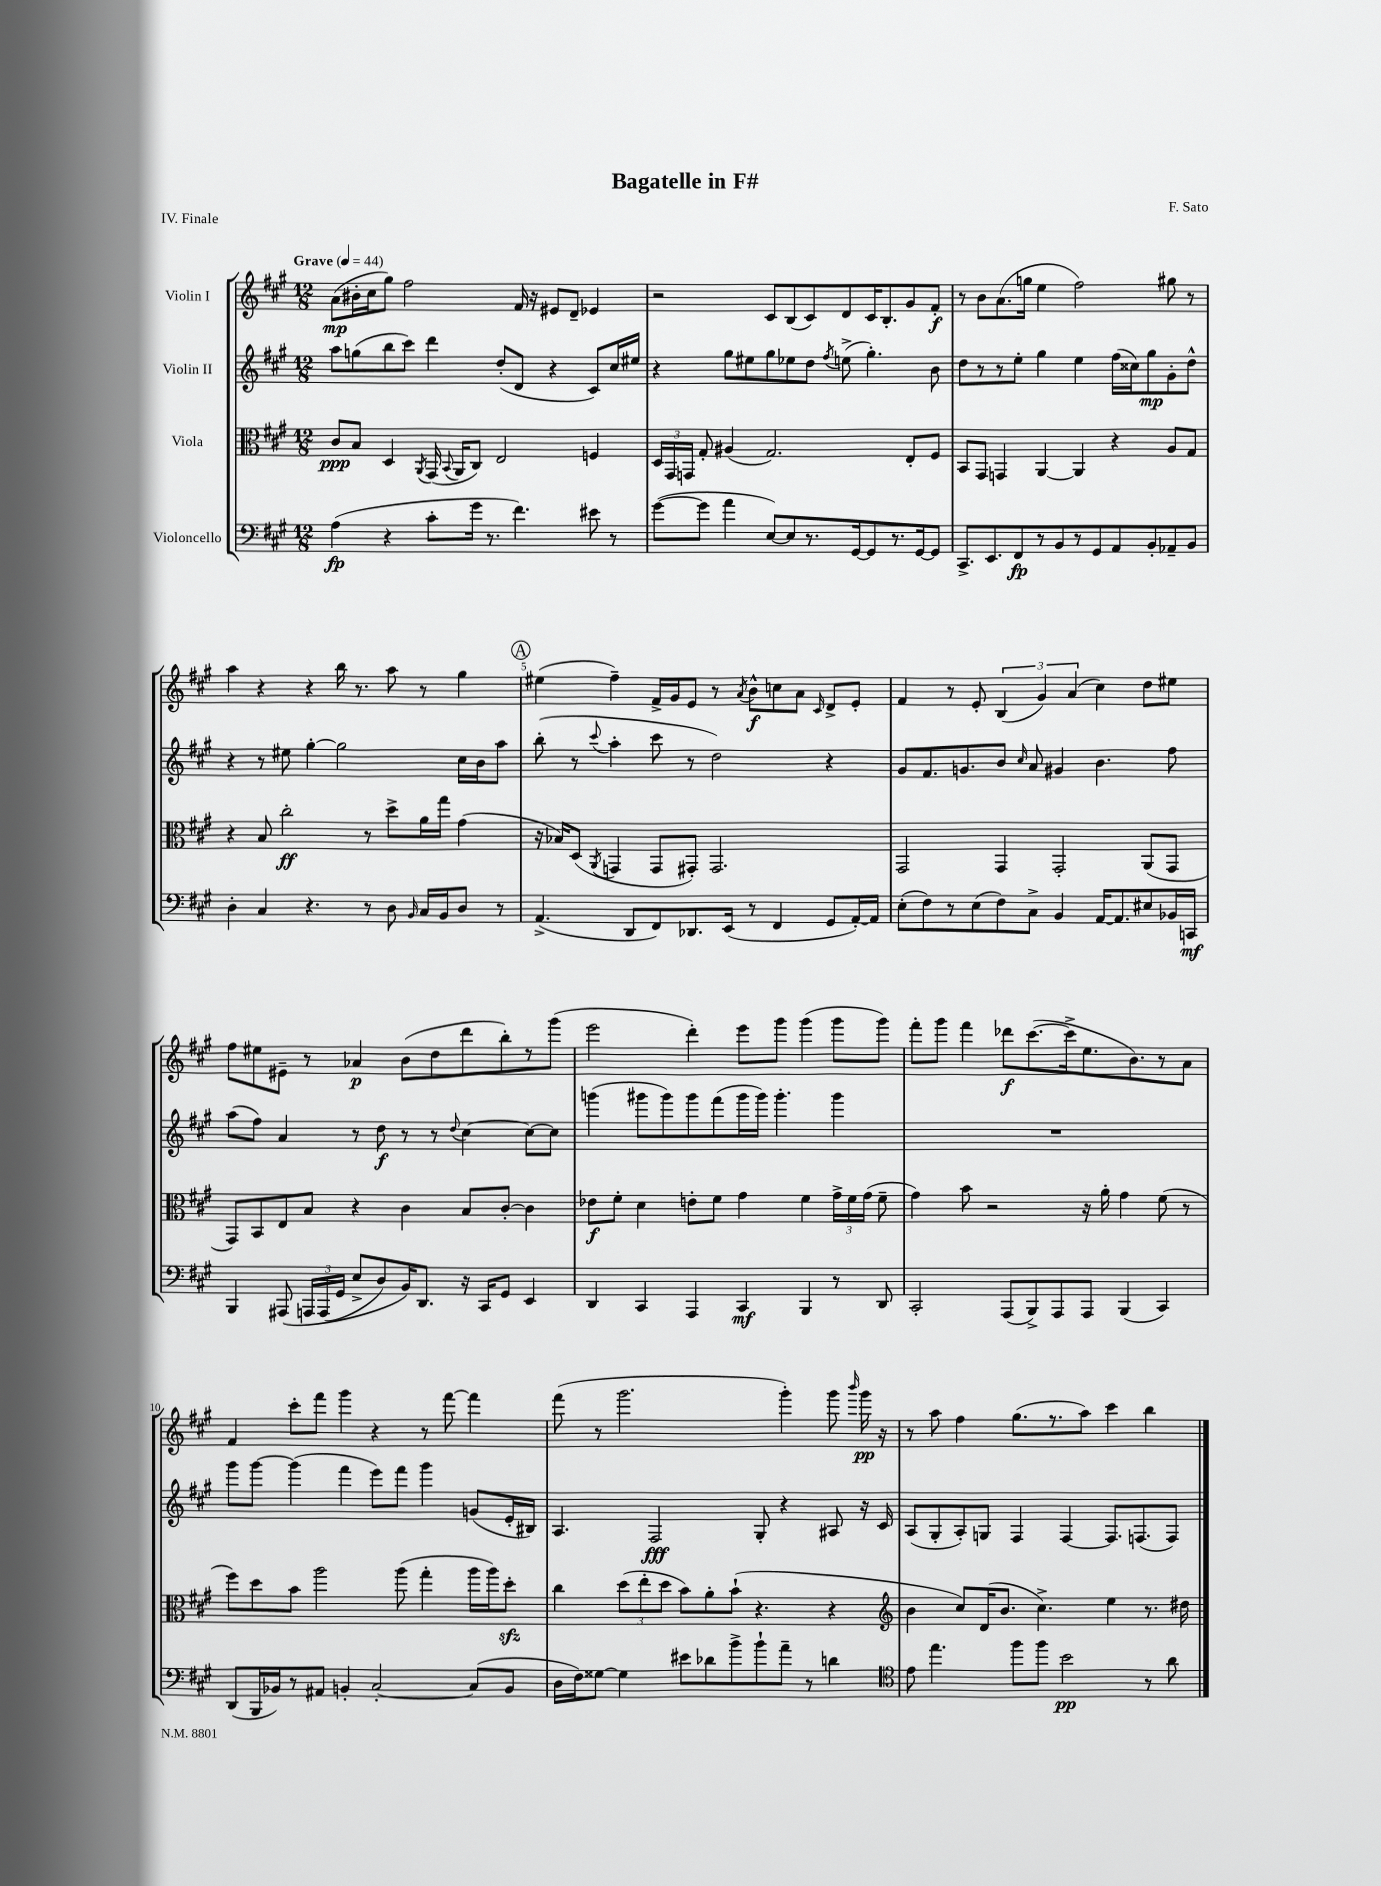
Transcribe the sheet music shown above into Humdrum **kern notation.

**kern	**kern	**kern	**kern
*staff4	*staff3	*staff2	*staff1
*clefF4	*clefC3	*clefG2	*clefG2
*k[f#c#g#]	*k[f#c#g#]	*k[f#c#g#]	*k[f#c#g#]
*M12/8	*M12/8	*M12/8	*M12/8
*MM44	*MM44	*MM44	*MM44
(4A	8c#	8aa	(8a
.	8B	(8gg	16b#'
.	.	.	16cc#
4r	4D	8bb	8gg#)
.	.	8ccc#)	2ff#
.	8qAA	.	.
8c#'	(16GG#	4ddd	.
.	8qqBB	.	.
.	16AA	.	.
16g#	8C#)	.	.
8.r	.	.	.
.	2E	(8dd'	.
4.f#)	.	8d	16f#
.	.	.	16r
.	.	4r	8e#
.	.	.	8d~
8e#	4F	8c#)	4e-
8r	.	16cc#	.
.	.	16ee#	.
=	=	=	=
([8g#	24D	4r	2r
.	24GG#	.	.
.	24GG	.	.
8g#]	8G#'	.	.
4a	(4A#	8gg#	.
.	.	8ee#	.
[8E)	2.G#)	8gg#	8c#
8E]	.	8ee-	(8B
8.r	.	8dd	8c#)
.	.	8qff#	.
.	.	(8ee^	8d
[16GG#	.	.	.
8GG#]	.	4.gg#')	16c#
.	.	.	8.B'
8.r	.	.	.
.	8E'	.	8g#
[16GG#	.	.	.
8GG#]	8F#	8b	8f#'
=	=	=	=
8.CC#^	8BB	8dd	8r
.	8GG#	8r	8b
8.EE	.	.	.
.	4GG	8r	(8.a
8FF#	.	8ee'	.
.	.	.	16gg
8r	[4AA	4gg#	4ee
8BB	.	.	.
8r	4AA]	4ee	2ff#)
8GG#	.	.	.
8AA	4r	(16ff#	.
.	.	16cc##)	.
8BB'	.	8gg#	.
8AA-~	8A	8g#'	8gg#
8BB	8G#	8dd^^	8r
=	=	=	=
4D'	4r	4r	4aa
4C#	8B	8r	4r
.	2cc#'	8ee#	.
4.r	.	[4gg#'	4r
.	.	2gg#]	16bb
.	.	.	8.r
8r	8r	.	.
8D	8dd^	.	8aa
16qqBB	.	.	.
16C#	16a	.	8r
16BB	16gg#	.	.
8D	(4g#	16cc#	4gg#
.	.	16b	.
8r	.	8aa	.
=	=	=	=
(4.AA^	16r	(8bb'	(4ee#
.	16B-)	.	.
.	(8D	8r	.
.	8qAA	8qqccc#	.
.	4GG	4aa'	4ff#~)
8DD	.	.	.
8FF#)	8GG	8ccc#	16f#^
.	.	.	16g#
8.DD-	8GG#')	8r	8e
.	2.GG#	2dd)	8r
(16EE	.	.	.
.	.	.	8qa
8r	.	.	8b^^
4FF#	.	.	8cc
.	.	.	8a
.	.	.	16qqc#
8GG#	.	4r	8d^
[16AA')	.	.	8e'
16AA]	.	.	.
=	=	=	=
(8E'	2GG#	8g#	4f#
8F#)	.	8.f#	.
8r	.	.	8r
.	.	8.g	.
(8E	.	.	8e'
8F#)	4GG#	8b	(6B
.	.	16qqcc#	.
8C#^	.	8a	.
.	.	.	6g#)
4BB	2GG#'	4g#	.
.	.	.	(6a
[16AA	.	4.b	4cc#)
8.AA]	.	.	.
8E#	(8AA	.	8dd
16BB-	8GG#	8ff#	8ee#
16CC	.	.	.
=	=	=	=
4BBB	8GG#)	(8aa	8ff#
.	8BB	8ff#)	8ee#
&(8AAA#	8E	4a	8e#~
24AAA	8B	.	8r
(24AAA	.	.	.
24GG#	.	.	.
8E^	4r	8r	4a-
8D)	.	8dd	.
16BB&)	4c#	8r	(8b
8.DD	.	.	.
.	.	8r	8dd
.	.	8qqdd	.
16r	8B	[4cc#	8ddd
16CC#	.	.	.
8GG#	[8c#'	.	8bb')
4EE	4c#]	8cc#_	8r
.	.	8cc#]	(8ggg#
=	=	=	=
4DD	8e-	(4ggg	2eee
.	8f#'	.	.
4CC#	4d	8ggg#	.
.	.	8ggg#)	.
4AAA	8e'	8ggg#	4ddd')
.	8f#	(8fff#	.
4CC#	4g#	16ggg#	8eee
.	.	16ggg#)	.
.	.	4.ggg#'	8ggg#
4BBB	4f#	.	(4ggg#
8r	24g#^	4ggg#	8ggg#
.	24f#	.	.
.	(24g#	.	.
8DD	8f#~	.	8ggg#)
=	=	=	=
2CC#'	4g#)	1.r	8fff#'
.	.	.	8ggg#
.	8b	.	4fff#
.	2r	.	.
(8AAA	.	.	8ddd-
8BBB^)	.	.	([8.ccc#
8AAA	.	.	.
.	.	.	16ccc#^]
8AAA	16r	.	8.ee
.	16a'	.	.
(4BBB	4g#	.	.
.	.	.	8.b)
4CC#)	(8f#	.	8r
.	8r	.	8a
=	=	=	=
(8DD	8ff#)	8ggg#	4f#
16BBB	8dd	[8ggg#	.
16BB-)	.	.	.
8r	8b	(4ggg#]	8ccc#'
8AA#	2aa	.	8fff#
4BB'	.	4fff#	4ggg#
[2C#'	.	8eee)	4r
.	(8aa	8fff#	.
.	4gg#'	4ggg#	8r
.	.	.	[8fff#
(8C#]	16aa	(8g	4fff#]
.	16aa)	.	.
8BB	8dd'	16e'	.
.	.	16B#)	.
=	=	=	=
16D	4cc#	4.A	(8fff#
16F#)	.	.	.
[8G##	.	.	8r
4G##]	(12dd	.	2.ggg#
.	12ee'	.	.
.	.	2F#	.
.	12dd	.	.
8e#	8b)	.	.
8d-	8a'	.	.
8b^	(8b`	.	.
8b`	4.r	8G#'	.
8a~	.	4r	4ggg#')
8r	.	.	.
4d	4r	8A#	8ggg#
.	.	.	16qqbbb
.	.	16r	16ggg#
.	.	16c#	16r
=	=	=	=
*clefC4	*clefG2	*	*
8e	4b	(8A	8r
4.ee	.	8G#'	8aa
.	8cc#)	8A')	4ff#
.	(16d	8G	.
.	8.b	.	.
8ff#	.	4F#	(8.gg#
8ff#	4.cc#^)	.	.
.	.	.	8.r
2b	.	[4F#	.
.	.	.	8aa)
.	4ee	8.F#]	4ccc#
.	.	(8.F	.
8r	8.r	.	4bb
8a	.	8F)	.
.	16dd#	.	.
==	==	==	==
*-	*-	*-	*-
